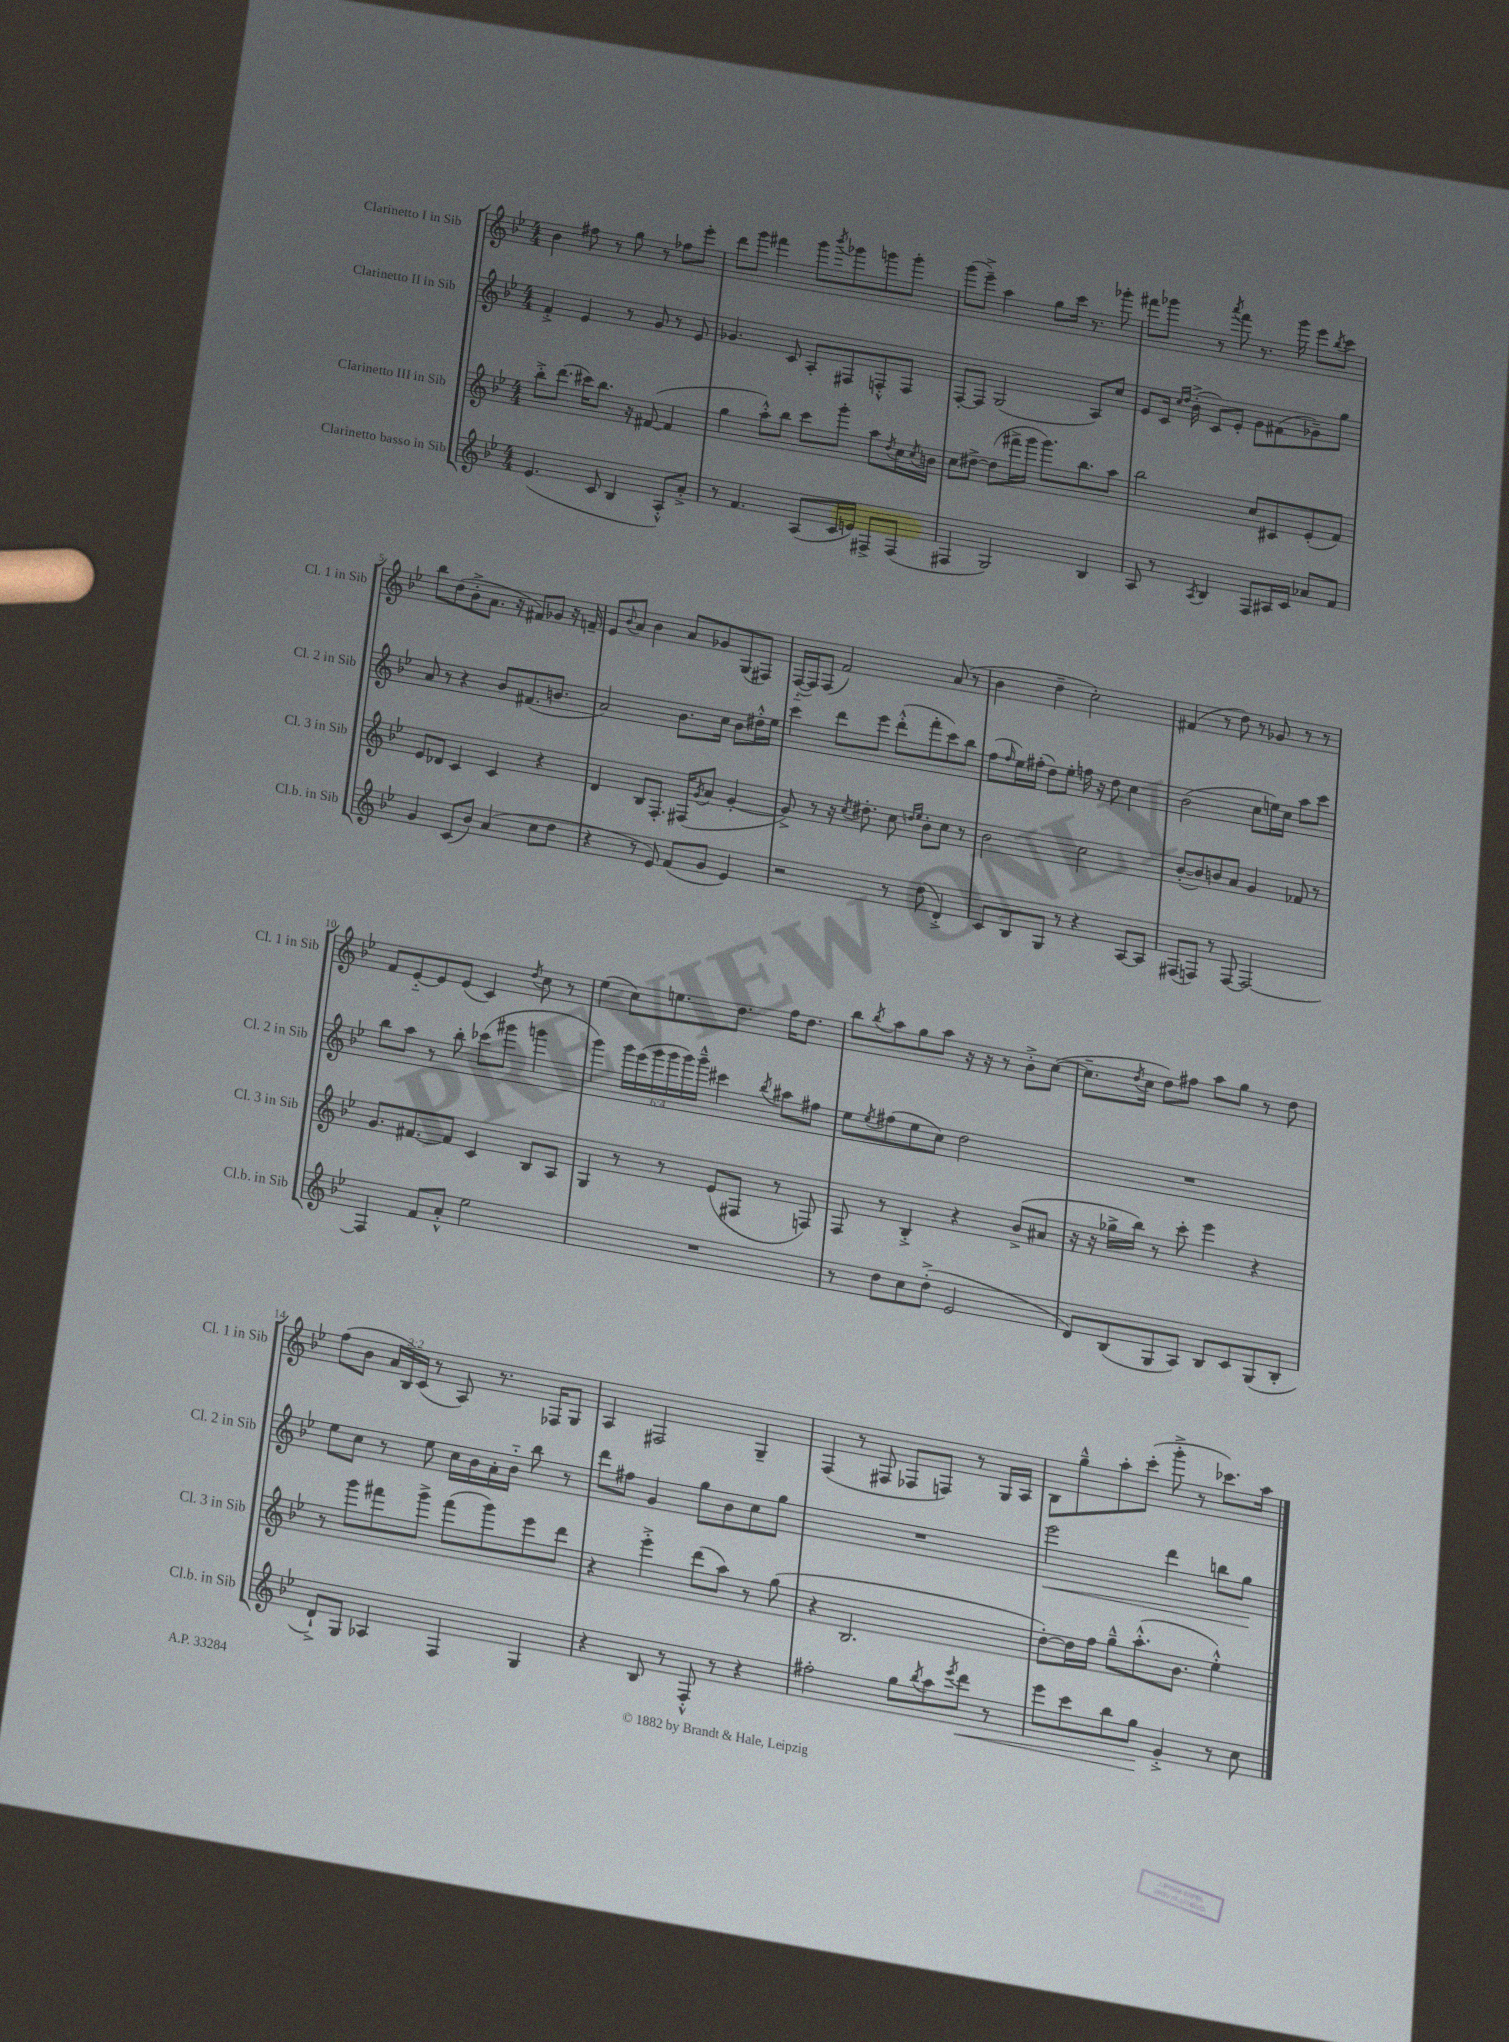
<<
\new StaffGroup <<
\new Staff = "s0" \with { instrumentName = "Clarinetto I in Sib" shortInstrumentName = "Cl. 1 in Sib" } {
    \clef treble \key bes \major \numericTimeSignature \time 4/4 \override Staff.TupletNumber.text = #tuplet-number::calc-fraction-text
    bes'4 fis''8 r8 g''8 r8 fes''8 ees'''8-. |
    d'''8 g'''8 fis'''4 g'''8 \acciaccatura { bes'''8 } ges'''8 g'''8 g'''8-. |
    g'''8( ees'''8--->) a''4 g''8 c'''16 r8. ges'''8-. |
    fis'''8 ges'''8 r8 \acciaccatura { a'''8 } fis'''8 r8. ges'''16 ees'''8 \acciaccatura { bes''8 } c'''8 |
    bes''8 d''8( bes'8-.-> a'8. r16 fis'8) ges'8 r16 f'16-- |
    ees'8 \appoggiatura { bes'8 } a'8 bes'4 a'8 ges'8 g8( fis8) |
    f16~-_( f16) f8( f'2) a'8( r8 |
    bes'4 d''4-- c''2-.) |
    fis'4( r8 d''8) r8 ges'8 r8 r8 |
    f'8 ees'8~-_ ees'8 ees'8( c'4) \acciaccatura { d''8 } c''8 r8 |
    ees''4( c''8) e''8. d''8. f''16 d''8. |
    bes''8 \acciaccatura { bes''8 } a''8 g''8 a''8 r16 r16 r8 bes'8-.-> c''8~( |
    c''8.-- \acciaccatura { d''8 } c''16 d''8) fis''8 a''8 g''8 r8 d''8 |
    f''8( bes'8 \tuplet 3/2 { a'16 bes16) c'16( } r8 a8) r8. fes16 g8 |
    a4 fis2 g4-- |
    f4( r8 fis8 fes8 f8) r8 g16 a16 |
    bes8 g''8---^ a''8-. c'''8-.( g'''8-.-> r8 ces'''8.) a''16 \bar "|." |
}
\new Staff = "s1" \with { instrumentName = "Clarinetto II in Sib" shortInstrumentName = "Cl. 2 in Sib" } {
    \clef treble \key bes \major \numericTimeSignature \time 4/4 \override Staff.TupletNumber.text = #tuplet-number::calc-fraction-text
    f'4-.-> ees'4 r8 g'8 r8 ees'8 |
    ges'4. c'8 a8-. fis8 f8-.-^ f8 |
    f8~-. f8 g2( a8) c''8 |
    ees'8 c'16 \grace { c''16 d''16 } bes'16-.->( c'8) ees'8-. g'8 fis'8( ges'8--) g''8 |
    a'8 r8 r4 bes'8 fis'8.( b'8. |
    a'2) bes'8. c''16 bes'8 dis''16-.-^ ees''16 |
    c'''4 d'''8 ees'''8 d'''8-.-^( f'''8-. c'''8) bes''8 |
    f''8( \grace { f''16 } ees''16) fis''16-.( d''8) ees''8-. f''16 r16 d''8 c''4 |
    bes'2( c''8 e''16) c''16 a''8 c'''8 |
    bes''8 a''8 r8 bes''8-. ces'''8( gis'''8 g'''4 |
    g'''4) \tuplet 6/4 { g'''16 ees'''16( g'''16 g'''16 g'''16) g'''16---^ } cis'''4 \acciaccatura { bes''8 } ais''8 fis''8 |
    ees''8 \acciaccatura { ees''8 } fis''8( ees''8 c''8) d''2 |
    R1 |
    ees''8 c''8 r8 ees''8 c''16 bes'16 a'16-. bes'16-_ bes''8 r8 |
    d'''8 fis''8 g'4 g''8 bes'8 c''8 g''8 |
    R1 |
    ees'''2\< d'''4 b''8 g''8\! \bar "|." |
}
\new Staff = "s2" \with { instrumentName = "Clarinetto III in Sib" shortInstrumentName = "Cl. 3 in Sib" } {
    \clef treble \key bes \major \numericTimeSignature \time 4/4
    bes''8-.-> d'''8.( cis'''16) bes''8. r16 fis'8~( fis'4 |
    g''4 a''8-.-^) bes''8 c'''8 g'''8-. a''8 \acciaccatura { d''8 } c''16 \acciaccatura { c''8 } b'16 |
    c''8 dis''8~-> dis''8( fis'''16-> g'''16 g'''8.) bes''8. a''8 |
    bes''2 c''8 cis'8 ees'8-.( f'8) |
    ees'8 des'8 c'4 c'4 r4 |
    d'4 bes8 f8.-. fis16( \acciaccatura { g'8 } a'8 g'4~-. |
    g'8->) r8 r16 \acciaccatura { c''8 } dis''8.-. c''8 \grace { d''16 ees''16 } bes'8-. c''8 r8 |
    bes'2 c''2 |
    bes'8~-.( bes'8) b'8 a'8 g'4 fes'8 r8 |
    g'8. fis'8.~ fis'8 c'4 bes8 a8 |
    g4 r8 r8 ees'8( fis8 r8 f8) |
    f8 r8 bes4-.-> r4 bes'8->( ais'8 |
    r16 r16 ges''16-> bes''16) r8 c'''8-. ees'''4 r4 |
    r8 g'''8 fis'''8 g'''8-> fis'''8( g'''8) ees'''8 d'''8 |
    r4 ees'''4-.-> d'''8( a''8) r8 g''8( |
    r4 bes2. |
    d''8~-.) d''16 f''16 g''8---^ a''8.-.-^( bes'8. ees''4-.-^) \bar "|." |
}
\new Staff = "s3" \with { instrumentName = "Clarinetto basso in Sib" shortInstrumentName = "Cl.b. in Sib" } {
    \clef treble \key bes \major \numericTimeSignature \time 4/4
    ees'4.( c'8 bes4 a8-.-^) a'8-.-> |
    r8 f'4. a8( c'16 e'16) fis8-> fis8( |
    fis4 g2) bes4 |
    a8 r8 \acciaccatura { a8 } bes4 f8 ais16 c'16 aes'8 f'8 |
    g'4 c'8( bes'8) a'4( c''8 d''8 |
    r4 r8 ees'8) f'8( g'8 ees'4) |
    r2 r8 d''8( d'4-.->) |
    c'8 bes8 g8 r8 r4 a8~ a8 |
    fis8( f8) r8 f8~ f2~ |
    f4 f'8 a'8-.-^ ees''2 |
    R1 |
    r8 d''8 c''8 d''8-.->( ees'2 |
    d'8) bes8( g8 a8) bes8 c'8 g8( bes8-. |
    d'8-!->) g8 aes4 f4 g4 |
    r4 bes8 r8 f8-.-^ r8 r4 |
    fis''2-. g''8 \acciaccatura { bes''8 } a''8 \acciaccatura { ees'''8 } d'''8\< r8 |
    ees'''8 c'''8 bes''8 g''8\! g'4-.-> r8 c''8 \bar "|." |
}
>>
>>
